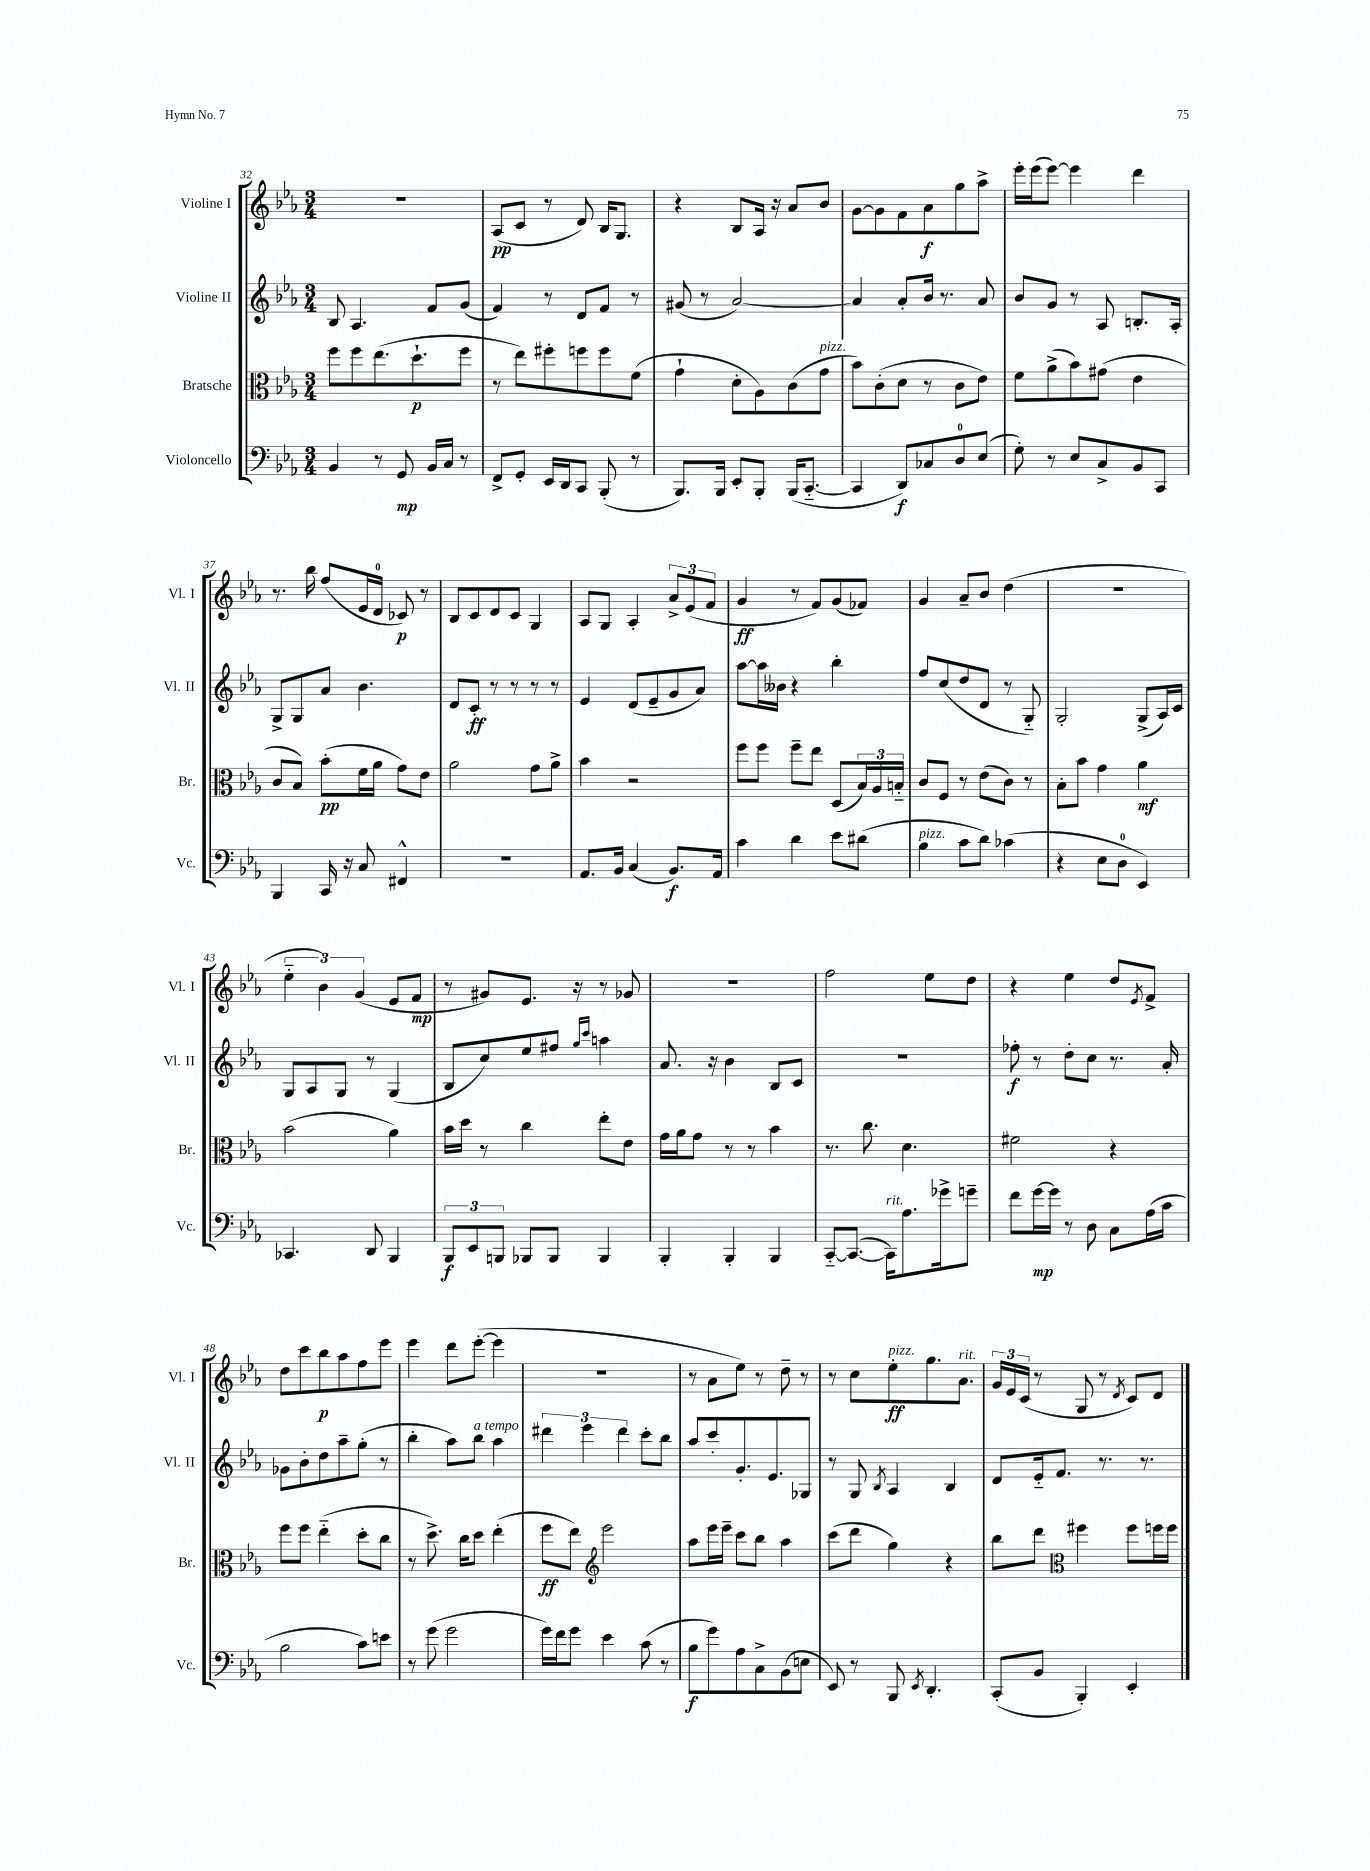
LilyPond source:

<<
\new StaffGroup <<
\new Staff = "s0" \with { instrumentName = "Violine I" shortInstrumentName = "Vl. I" } {
    \clef treble \key ees \major \numericTimeSignature \time 3/4
    R2. |
    aes8\pp( c'8 r8 d'8) bes16 g8. |
    r4 bes8 aes16 r16 aes'8 bes'8 |
    g'8~ g'8 f'8 aes'8\f g''8 aes''8-> |
    ees'''16-. ees'''16( ees'''8~) ees'''4 d'''4 |
    r8. bes''16 f''8( ees'16 d'16-0 ces'8\p) r8 |
    bes8 c'8 d'8 c'8 g4 |
    aes8 g8 aes4-. \tuplet 3/2 { aes'8-> ees'8( f'8 } |
    g'4\ff r8 f'8) g'8( fes'8) |
    g'4 aes'8-- bes'8 d''4( |
    R2. |
    \tuplet 3/2 { ees''4-_ bes'4) g'4( } ees'8 f'8\mp |
    r8 gis'8) ees'8. r16 r8 ges'8 |
    R2. |
    f''2 ees''8 d''8 |
    r4 ees''4 d''8 \acciaccatura { ees'8 } f'8-> |
    d''8 c'''8 bes''8\p aes''8 f''8 ees'''8 |
    ees'''4 d'''8 ees'''8~-.( ees'''4 |
    R2. |
    r8 aes'8 ees''8) r8 d''8-- r8 |
    r8 c''8 ees''8-.\ff^\markup { \italic "pizz." } g''8. aes'8.^\markup { \italic "rit." } |
    \tuplet 3/2 { g'16 ees'16 c'16( } r8 g8 r8 \acciaccatura { d'8 } c'8) d'8 \bar "|." |
}
\new Staff = "s1" \with { instrumentName = "Violine II" shortInstrumentName = "Vl. II" } {
    \clef treble \key ees \major \numericTimeSignature \time 3/4
    bes8 aes4. f'8 g'8( |
    f'4) r8 d'8 f'8 r8 |
    gis'8( r8 aes'2~) |
    aes'4 aes'8-. bes'16 r8. aes'8 |
    bes'8 g'8 r8 aes8 b8.-. aes16-. |
    g8-> g8 aes'8 bes'4. |
    d'8 c'8-.\ff r8 r8 r8 r8 |
    ees'4 d'8( ees'8-- g'8 aes'8) |
    aes''8~ aes''16 beses'16 r4 bes''4-. |
    f''8 c''8( d''8 d'8 r8 g8-_) |
    g2-. g8->( aes16) c'16 |
    g8 aes8 g8 r8 g4( |
    bes8 c''8) ees''8 fis''8 \grace { g''16 c'''16 } a''4 |
    aes'8. r16 bes'4 bes8 c'8 |
    R2. |
    fes''8-.\f r8 d''8-. c''8 r8. aes'16-. |
    ges'8 bes'8-. d''8 aes''8-- g''8-.( r8 |
    bes''4-. aes''8) bes''8^\markup { \italic "a tempo" } aes''4 |
    \tuplet 3/2 { dis'''4 ees'''4 dis'''4 } c'''8-. bes''8 |
    aes''8 c'''8-. g'8.-. ees'8. ges8 |
    r8 g8 \acciaccatura { bes8 } aes4 bes4 |
    d'8 ees'16-_ f'8. r8. r8. \bar "|." |
}
\new Staff = "s2" \with { instrumentName = "Bratsche" shortInstrumentName = "Br." } {
    \clef alto \key ees \major \numericTimeSignature \time 3/4
    f''8 f''8 ees''8.( d''8.-!\p f''8 |
    r8 ees''8) fis''8-. f''8 f''8 f'8( |
    g'4-! d'8-. aes8) c'8( g'8^\markup { \italic "pizz." } |
    bes'8) c'8-.( d'8 r8 c'8 ees'8) |
    f'8 aes'8->( bes'8) gis'8( ees'4 |
    c'8 bes8) bes'8-.\pp( f'16 aes'16 g'8) ees'8 |
    aes'2 g'8 aes'8-> |
    bes'4 r2 |
    f''8 f''8 f''8-- ees''8 d8( \tuplet 3/2 { bes16) aes16 b16-_ } |
    c'8 f8 r8 ees'8( c'8) r8 |
    bes8-. bes'8 g'4 aes'4\mf |
    bes'2( aes'4) |
    bes'16 d''16 r8 c''4 ees''8-. ees'8 |
    g'16 aes'16 g'8 r8 r8 bes'4 |
    r8. c''8. d'4. |
    fis'2 r4 |
    f''8 f''8 ees''4-_( d''8-. c''8 |
    r8 d''8.->) c''16 d''8 ees''4-.( |
    f''8\ff ees''8) \clef treble ees'''2 |
    aes''8 ees'''16 ees'''16-- c'''8 bes''8 aes''4 |
    c'''8( d'''8 g''4) r4 |
    bes''8 d'''8 \clef alto fis''4 fis''8 f''16 f''16 \bar "|." |
}
\new Staff = "s3" \with { instrumentName = "Violoncello" shortInstrumentName = "Vc." } {
    \clef bass \key ees \major \numericTimeSignature \time 3/4
    bes,4 r8 g,8\mp bes,16 c16 r8 |
    f,8-> g,8-. ees,16 d,16 c,8 bes,,8-.( r8 |
    bes,,8.) bes,,16 ees,8-. bes,,8-. bes,,16( c,8.~-_ |
    c,4 d,8\f) ces8 d8-0 ees8( |
    g8-.) r8 ees8 c8-> bes,8 c,8 |
    bes,,4 c,16 r16 c8 fis,4-^ |
    R2. |
    aes,8. bes,16 c4( bes,8.\f) aes,16 |
    c'4 d'4 ees'8 dis'8( |
    bes4^\markup { \italic "pizz." } c'8 d'8) ces'4( |
    r4 ees8 d8-0 ees,4) |
    ces,4. d,8 bes,,4 |
    \tuplet 3/2 { bes,,8\f ees,8 b,,8 } bes,,8 bes,,8 bes,,4 |
    bes,,4-. bes,,4-. bes,,4 |
    c,8~-_ c,8.~( c,16^\markup { \italic "rit." }) aes8. ges'16-> g'8-- |
    f'8 g'16~\mp g'16 r8 d8 c8 aes16( c'16 |
    bes2 c'8) e'8 |
    r8 g'8( g'2 |
    g'16) f'16 g'8 ees'4 c'8( r8 |
    bes8\f g'8) aes8 c8-> bes,8( e8 |
    ees,8) r8 bes,,8 \acciaccatura { ees,8 } d,4.-. |
    c,8-.( bes,8 bes,,4-.) ees,4-. \bar "|." |
}
>>
>>
\layout { \context { \Score currentBarNumber = #32 } }
